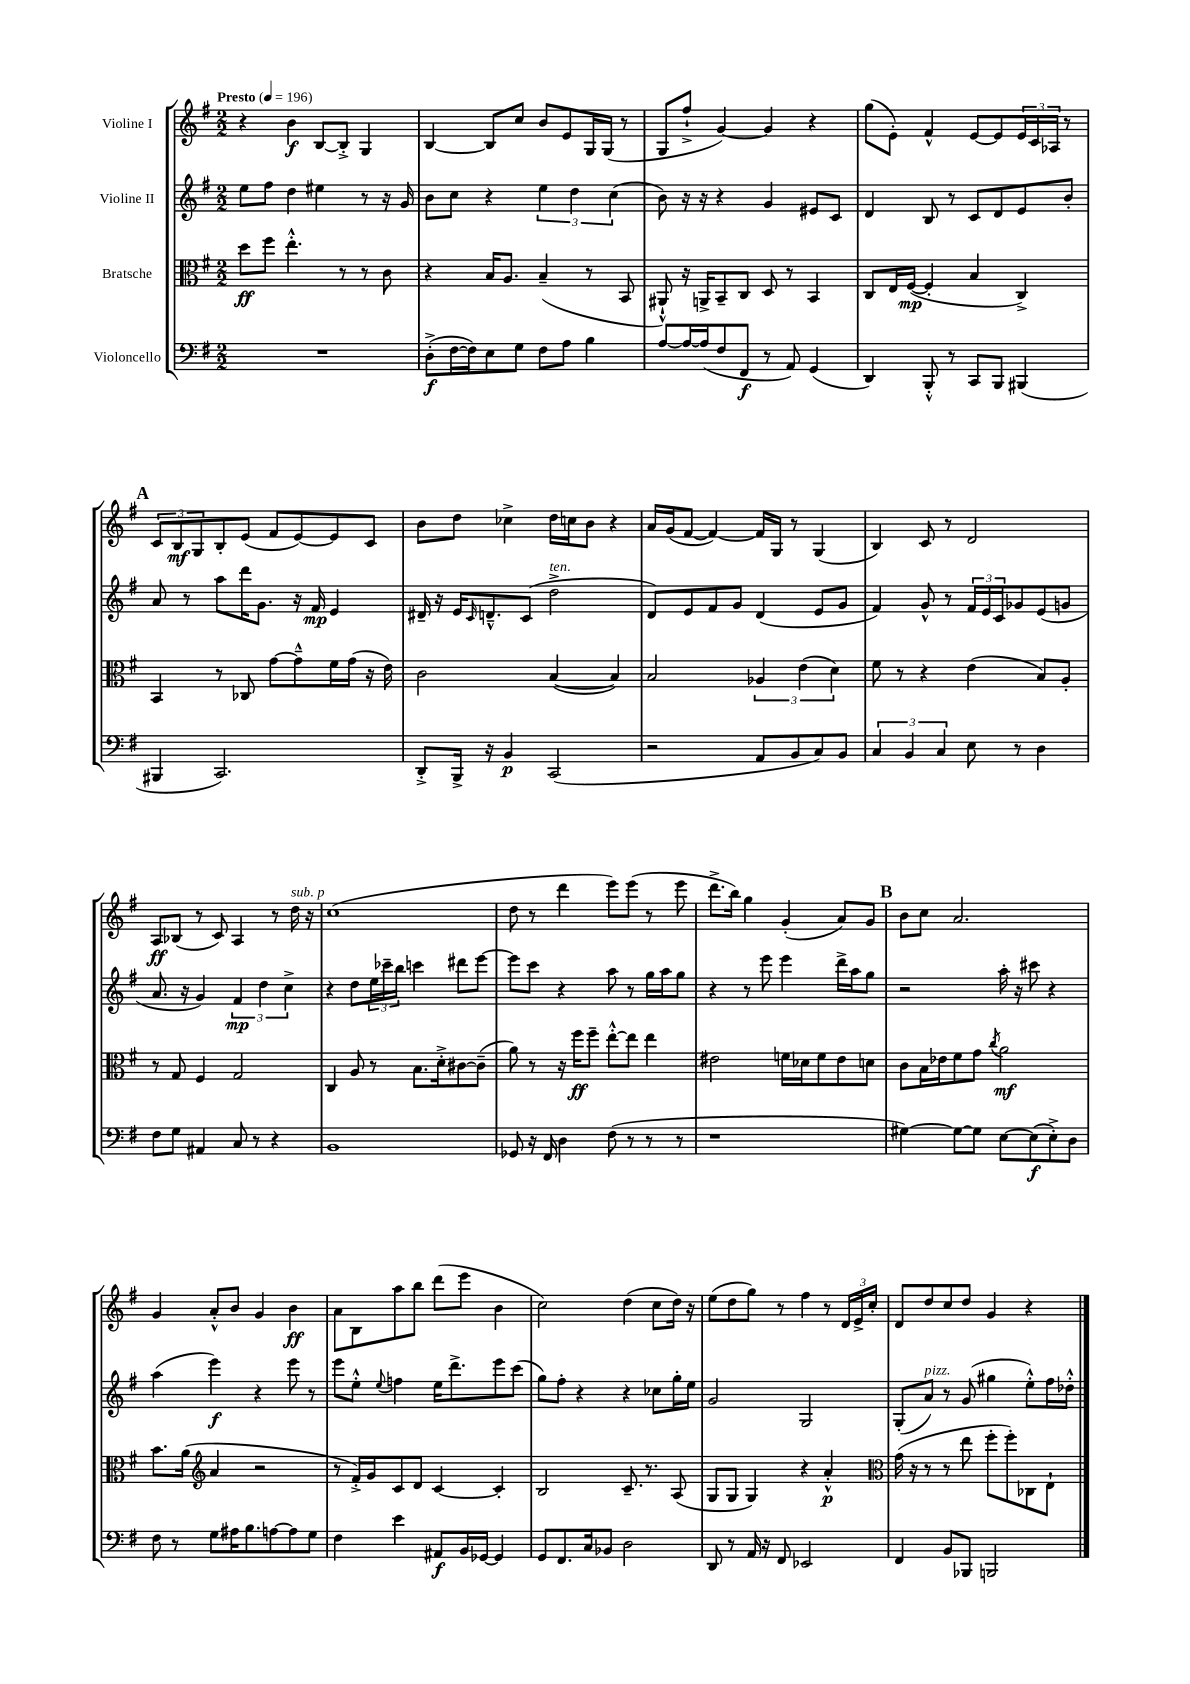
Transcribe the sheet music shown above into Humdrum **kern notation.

**kern	**dynam	**kern	**dynam	**kern	**dynam	**kern	**dynam
*part4	*part4	*part3	*part3	*part2	*part2	*part1	*part1
*staff4	*staff4	*staff3	*staff3	*staff2	*staff2	*staff1	*staff1
*I"Violoncello	*	*I"Bratsche	*	*I"Violine II	*	*I"Violine I	*
*clefF4	*	*clefC3	*	*clefG2	*	*clefG2	*
*k[f#]	*	*k[f#]	*	*k[f#]	*	*k[f#]	*
*M2/2	*	*M2/2	*	*M2/2	*	*M2/2	*
*MM196	*	*MM196	*	*MM196	*	*MM196	*
=1	=1	=1	=1	=1	=1	=1	=1
!	!	!	!	!	!	!LO:TX:a:B:t=Presto	!
1r	.	8dd\L	ff	8ee\L	.	4r	.
.	.	8ff#\J	.	8ff#\J	.	.	.
.	.	4.ee'^^\	.	4dd\	.	4b\	f
.	.	.	.	4ee#X\	.	[8B/L	.
.	.	8r	.	.	.	8B'^/J]	.
.	.	8r	.	8r	.	4G/	.
.	.	8c\	.	16r	.	.	.
.	.	.	.	16g/	.	.	.
=2	=2	=2	=2	=2	=2	=2	=2
(8D'^\L	f	4r	.	8b\L	.	[4B/	.
[16F#\L	.	.	.	8cc\J	.	.	.
16F#\J])	.	.	.	.	.	.	.
8E\	.	16B/KL	.	4r	.	8B/L]	.
.	.	8.A/J	.	.	.	.	.
8G\J	.	.	.	.	.	8cc/J	.
8F#\L	.	(4B~/	.	6ee\	.	8b/L	.
8A\J	.	.	.	.	.	8e/	.
.	.	.	.	6dd\	.	.	.
4B\	.	8r	.	.	.	16G/L	.
.	.	.	.	.	.	(16G/JJ	.
.	.	.	.	(6cc\	.	.	.
.	.	8BB/	.	.	.	8r	.
=3	=3	=3	=3	=3	=3	=3	=3
[8A/L	.	8AA#X`^^/)	.	8b\)	.	8G/L	.
16A/L_	.	16r	.	16r	.	8ff#`^/J	.
(16A/J]	.	16AAn^/KL	.	16r	.	.	.
8F#/	.	8BB~/	.	4r	.	[4g/)	.
8FF#/J	f	8C/J	.	.	.	.	.
8r	.	8D/	.	4g/	.	4g/]	.
8AA/)	.	8r	.	.	.	.	.
(4GG/	.	4BB/	.	8e#X/L	.	4r	.
.	.	.	.	8c/J	.	.	.
=4	=4	=4	=4	=4	=4	=4	=4
4DD/)	.	8C/L	.	4d/	.	(8gg\L	.
.	.	16E/L	.	.	.	8e'\J)	.
.	.	([16F#/JJ	mp	.	.	.	.
8BBB'^^/	.	4F#'/]	.	8B/	.	4f#^^/	.
8r	.	.	.	8r	.	.	.
8CC/L	.	4B/	.	8c/L	.	[8e/L	.
8BBB/J	.	.	.	8d/	.	8e/]	.
(4BBB#X/	.	4C^/)	.	8e/	.	24e/L	.
.	.	.	.	.	.	24c/	.
.	.	.	.	.	.	24A-X/JJ	.
.	.	.	.	8b'/J	.	8r	.
!!LO:LB:g=z
!!LO:REH:place=s1:t=A
=5	=5	=5	=5	=5	=5	=5	=5
4BBB#X/	.	4BB/	.	8a/	.	12c/L	.
.	.	.	.	.	.	12B/	mf
.	.	.	.	8r	.	.	.
.	.	.	.	.	.	12G/	.
2.CC/)	.	8r	.	8aa\L	.	8B'/	.
.	.	8C-X/	.	16ddd\K	.	(8e/J	.
.	.	.	.	8.g\J	.	.	.
.	.	[8g\L	.	.	.	8f#/L	.
.	.	8g~^^\]	.	16r	.	[8e/)	.
.	.	.	.	16f#/	mp	.	.
.	.	16f#\L	.	4e/	.	8e/]	.
.	.	(16g\JJ	.	.	.	.	.
.	.	16r	.	.	.	8c/J	.
.	.	16e\)	.	.	.	.	.
=6	=6	=6	=6	=6	=6	=6	=6
8DD'^/L	.	2c\	.	16d#X~/	.	8b\L	.
.	.	.	.	16r	.	.	.
16BBB^/Jk	.	.	.	16e/KL	.	8dd\J	.
.	.	.	.	16qqc/	.	.	.
16r	.	.	.	8.dn~^^/	.	.	.
4BB/	p	.	.	.	.	4cc-X^\	.
.	.	.	.	(8c/J	.	.	.
!	!	!	!	!LO:TX:a:i:t=ten.	!	!	!
(2CC/	.	([4B/	.	2dd^\	.	16dd\LL	.
.	.	.	.	.	.	16ccn\J	.
.	.	.	.	.	.	8b\J	.
.	.	4B/])	.	.	.	4r	.
=7	=7	=7	=7	=7	=7	=7	=7
2r	.	2B/	.	8d/L)	.	16a/LL	.
.	.	.	.	.	.	(16g/J	.
.	.	.	.	8e/	.	[8f#/J	.
.	.	.	.	8f#/	.	4f#/_)	.
.	.	.	.	8g/J	.	.	.
8AA/L	.	6A-X/	.	(4d/	.	16f#/LL]	.
.	.	.	.	.	.	16G/JJ	.
8BB/	.	.	.	.	.	8r	.
.	.	(6e\	.	.	.	.	.
8C/)	.	.	.	8e/L	.	(4G/	.
.	.	6d\)	.	.	.	.	.
8BB/J	.	.	.	8g/J	.	.	.
=8	=8	=8	=8	=8	=8	=8	=8
6C/	.	8f#\	.	4f#/)	.	4B/)	.
.	.	8r	.	.	.	.	.
6BB/	.	.	.	.	.	.	.
.	.	4r	.	8g^^/	.	8c/	.
6C/	.	.	.	.	.	.	.
.	.	.	.	8r	.	8r	.
8E\	.	(4e\	.	24f#/LL	.	2d/	.
.	.	.	.	24e/	.	.	.
.	.	.	.	24c/J	.	.	.
8r	.	.	.	8g-X/	.	.	.
4D\	.	8B/L)	.	(8e/	.	.	.
.	.	8A'/J	.	8gn/J	.	.	.
!!LO:LB:g=z
=9	=9	=9	=9	=9	=9	=9	=9
8F#\L	.	8r	.	8.a/	.	8A/L	ff
8G\J	.	8G/	.	.	.	(8B-X/J	.
.	.	.	.	16r	.	.	.
4AA#X/	.	4F#/	.	4g/)	.	8r	.
.	.	.	.	.	.	8c/)	.
8C/	.	2G/	.	6f#/	mp	4A/	.
8r	.	.	.	.	.	.	.
.	.	.	.	6dd\	.	.	.
4r	.	.	.	.	.	8r	.
.	.	.	.	6cc^\	.	.	.
!	!	!	!	!	!	!LO:TX:a:i:t=sub. p	!
.	.	.	.	.	.	16dd\	.
.	.	.	.	.	.	16r	.
=10	=10	=10	=10	=10	=10	=10	=10
1BB	.	4C/	.	4r	.	(1cc	.
.	.	8A/	.	8dd\L	.	.	.
.	.	8r	.	24ee\L	.	.	.
.	.	.	.	24ccc-X~\	.	.	.
.	.	.	.	24bb\JJ	.	.	.
.	.	8.B\L	.	4cccn\	.	.	.
.	.	16d'^\k	.	.	.	.	.
.	.	[8c#X\	.	8ddd#X\L	.	.	.
.	.	(8c#~\J]	.	[8eee\J	.	.	.
=11	=11	=11	=11	=11	=11	=11	=11
8GG-X/	.	8a\)	.	8eee\L]	.	8dd\	.
16r	.	8r	.	8ccc\J	.	8r	.
16FF#/	.	.	.	.	.	.	.
4D\	.	16r	.	4r	.	4ddd\	.
.	.	16ff#\KL	ff	.	.	.	.
.	.	8ff#~\J	.	.	.	.	.
(8F#\	.	[8ee'^^\L	.	8aa\	.	8eee\L)	.
8r	.	8ee\J]	.	8r	.	(8eee\J	.
8r	.	4ee\	.	16gg\LL	.	8r	.
.	.	.	.	16aa\J	.	.	.
8r	.	.	.	8gg\J	.	8eee\	.
=12	=12	=12	=12	=12	=12	=12	=12
1r	.	2e#X\	.	4r	.	8.ddd^\L	.
.	.	.	.	.	.	16bb\Jk)	.
.	.	.	.	8r	.	4gg\	.
.	.	.	.	8eee\	.	.	.
.	.	16fn\LL	.	4eee\	.	(4g'/	.
.	.	16d-X\J	.	.	.	.	.
.	.	8f\	.	.	.	.	.
.	.	8e#\	.	16ddd^\LL	.	8a/L)	.
.	.	.	.	16aa\J	.	.	.
.	.	8dn\J	.	8gg\J	.	8g/J	.
!!LO:REH:place=s1:t=B
=13	=13	=13	=13	=13	=13	=13	=13
[4G#X\)	.	8c\L	.	2r	.	8b\L	.
.	.	16B\L	.	.	.	8cc\J	.
.	.	16e-X\J	.	.	.	.	.
8G#\L_	.	8f#\	.	.	.	2.a/	.
8G#\J]	.	8g\J	.	.	.	.	.
.	.	8qcc/	.	.	.	.	.
[8E\L	.	2a\	mf	16aa'\	.	.	.
.	.	.	.	16r	.	.	.
(8E\]	f	.	.	8ccc#X\	.	.	.
8E'^\)	.	.	.	4r	.	.	.
8D\J	.	.	.	.	.	.	.
!!LO:LB:g=z
=14	=14	=14	=14	=14	=14	=14	=14
8F#\	.	8.b\L	.	(4aa\	.	4g/	.
8r	.	.	.	.	.	.	.
.	.	(16a\Jk	.	.	.	.	.
*	*	*clefG2	*	*	*	*	*
8G\L	.	4a/	.	4eee\)	f	8a'^^/L	.
16A#X\K	.	.	.	.	.	8b/J	.
8.B\	.	.	.	.	.	.	.
.	.	2r	.	4r	.	4g/	.
[8An\	.	.	.	.	.	.	.
8A\]	.	.	.	8eee\	.	4b\	ff
8G\J	.	.	.	8r	.	.	.
=15	=15	=15	=15	=15	=15	=15	=15
4F#\	.	8r	.	8eee\L	.	8a\L	.
.	.	16f#'^/LL)	.	8ee'^^\J	.	8B\	.
.	.	16g/J	.	.	.	.	.
.	.	.	.	8qqee/	.	.	.
4e\	.	8c/	.	4ffn\	.	8aa\	.
.	.	8d/J	.	.	.	8bb\J	.
8AA#X/L	f	[4c/	.	16ee\KL	.	(8ddd\L	.
.	.	.	.	8.ddd^\	.	.	.
16BB/L	.	.	.	.	.	8eee\J	.
[16GG-X/JJ	.	.	.	.	.	.	.
4GG-/]	.	4c'/]	.	8eee\	.	4b\	.
.	.	.	.	(8ccc\J	.	.	.
=16	=16	=16	=16	=16	=16	=16	=16
8GG/L	.	2B/	.	8gg\L)	.	2cc\)	.
8.FF#/	.	.	.	8ff#'\J	.	.	.
.	.	.	.	4r	.	.	.
16C/k	.	.	.	.	.	.	.
8BB-X/J	.	.	.	.	.	.	.
2D\	.	8.c~/	.	4r	.	(4dd\	.
.	.	8.r	.	.	.	.	.
.	.	.	.	8cc-X\L	.	8cc\L	.
.	.	(8A/	.	16gg'\L	.	16dd\Jk)	.
.	.	.	.	16ee\JJ	.	16r	.
=17	=17	=17	=17	=17	=17	=17	=17
8DD/	.	8G/L	.	2g/	.	(8ee\L	.
8r	.	8G/J	.	.	.	8dd\	.
16AA/	.	4G/)	.	.	.	8gg\J)	.
16r	.	.	.	.	.	.	.
8FF#/	.	.	.	.	.	8r	.
2EE-X/	.	4r	.	2G/	.	4ff#\	.
.	.	4a'^^/	p	.	.	8r	.
.	.	.	.	.	.	24d/LL	.
.	.	.	.	.	.	24e^/	.
.	.	.	.	.	.	24cc'/JJ	.
=18	=18	=18	=18	=18	=18	=18	=18
*	*	*clefC3	*	*	*	*	*
4FF#/	.	(16g\	.	(8G'/L	.	8d/L	.
.	.	16r	.	.	.	.	.
!	!	!	!	!LO:TX:a:i:t=pizz.	!	!	!
.	.	8r	.	8a/J)	.	8dd/	.
8BB/L	.	8r	.	8r	.	8cc/	.
8BBB-X/J	.	8ee\	.	(8g/	.	8dd/J	.
2BBBn/	.	8ff#'\L	.	4gg#X\	.	4g/	.
.	.	8ff#'\)	.	.	.	.	.
.	.	8C-X\	.	8ee'^^\L)	.	4r	.
.	.	8E`\J	.	16ff#\L	.	.	.
.	.	.	.	16dd-X'^^\JJ	.	.	.
==	==	==	==	==	==	==	==
*-	*-	*-	*-	*-	*-	*-	*-
